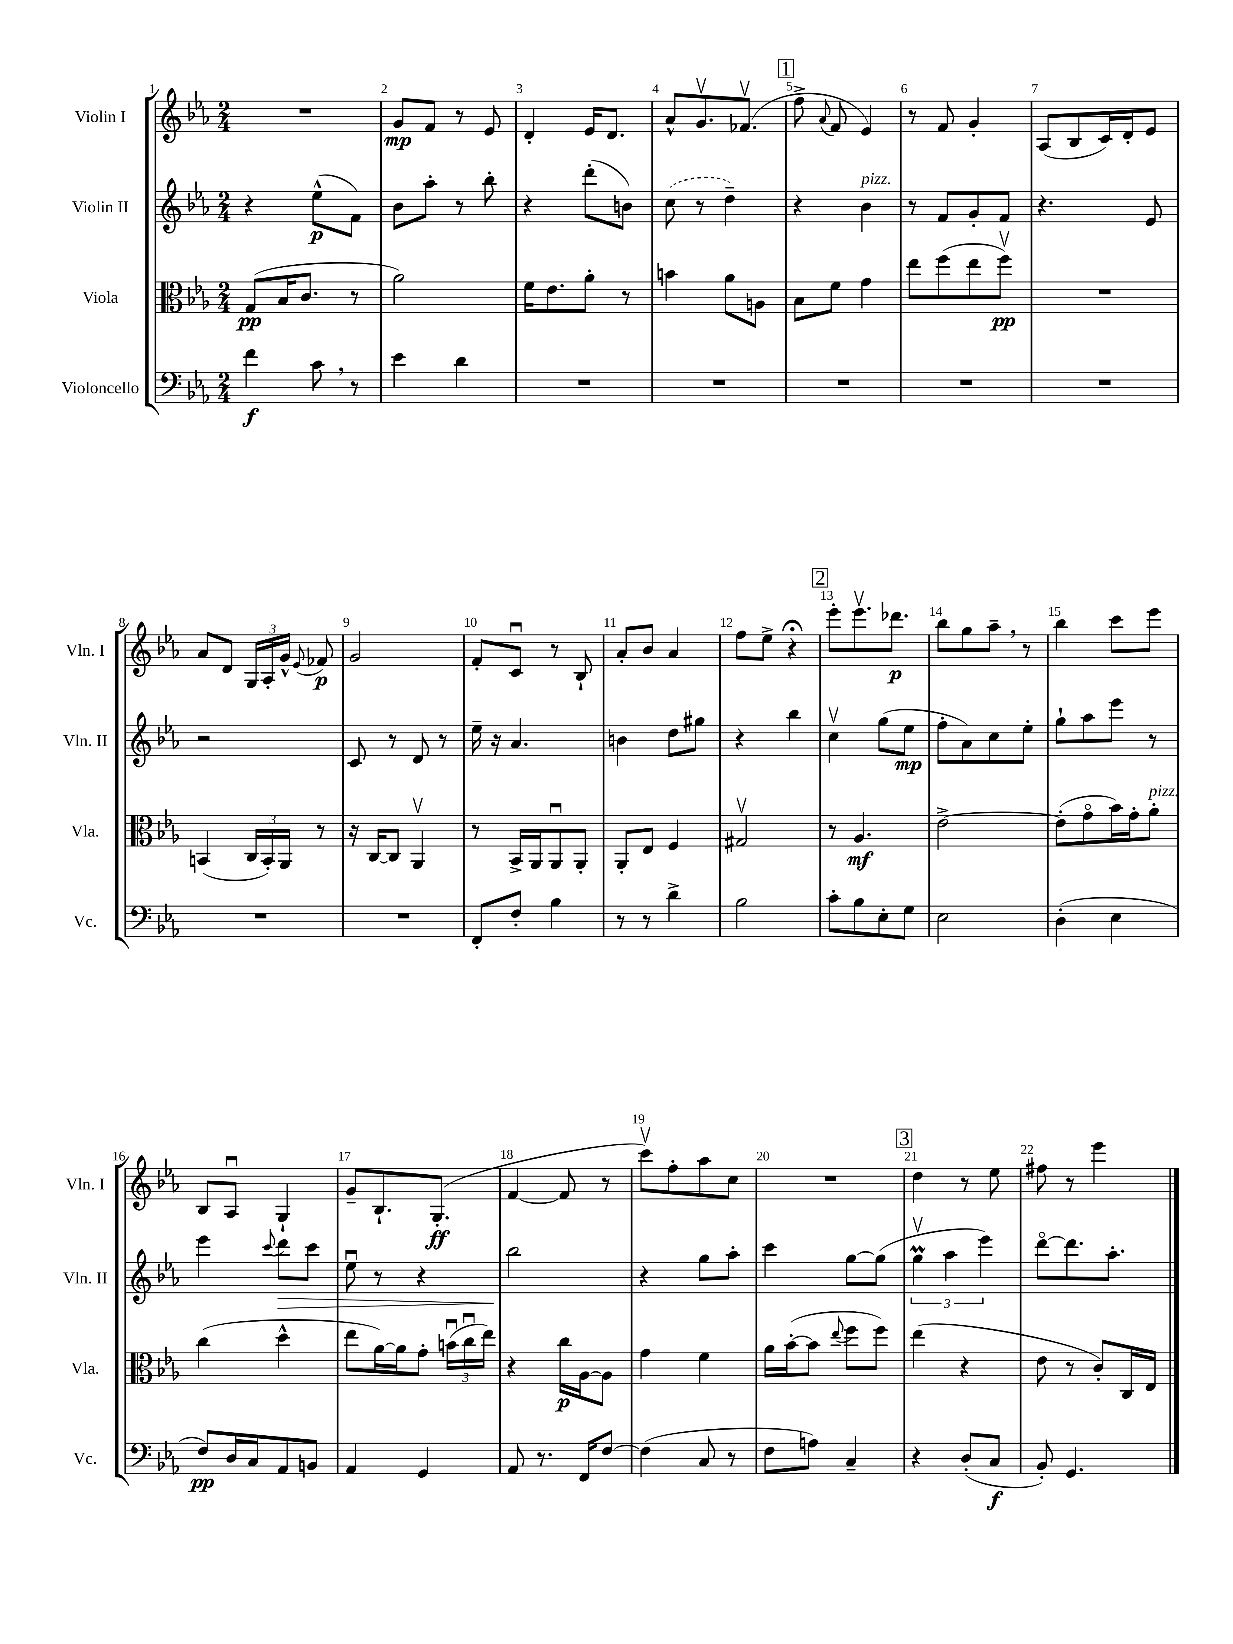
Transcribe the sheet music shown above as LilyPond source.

<<
\new StaffGroup <<
\new Staff = "s0" \with { instrumentName = "Violin I" shortInstrumentName = "Vln. I" } {
    \clef treble \key ees \major \numericTimeSignature \time 2/4
    \autoBeamOff R2 |
    g'8[\mp f'8] r8 ees'8 |
    d'4-. ees'16[ d'8.] |
    aes'8[-^ g'8.\upbow fes'8.]\upbow( |
    \mark \markup { \box "1" } f''8-> \appoggiatura { aes'8 } f'8 ees'4) |
    r8 f'8 g'4-. |
    aes8[( bes8 c'16) d'16-. ees'8] |
    aes'8[ d'8] \tuplet 3/2 { g16[ aes16-. g'16]-^ } \appoggiatura { ees'8 } fes'8\p |
    g'2 |
    f'8[-. c'8]\downbow r8 bes8-! |
    aes'8[-. bes'8] aes'4 |
    f''8[ ees''8]-> r4\fermata |
    \mark \markup { \box "2" } ees'''8[-. ees'''8.\upbow des'''8.]\p |
    bes''8[ g''8 aes''8]-- \breathe r8 |
    bes''4 c'''8[ ees'''8] |
    bes8[ aes8]\downbow g4-! |
    g'8[-- bes8.-! g8.]-.\ff( |
    f'4~ f'8 r8 |
    c'''8[\upbow) f''8-. aes''8 c''8] |
    R2 |
    \mark \markup { \box "3" } d''4 r8 ees''8 |
    fis''8 r8 ees'''4 \bar "|." |
}
\new Staff = "s1" \with { instrumentName = "Violin II" shortInstrumentName = "Vln. II" } {
    \clef treble \key ees \major \numericTimeSignature \time 2/4
    \autoBeamOff r4 ees''8[-^\p( f'8]) |
    bes'8[ aes''8]-. r8 bes''8-. |
    r4 d'''8[-.( b'8]) |
    \once \slurDashed c''8( r8 d''4--) |
    \mark \markup { \box "1" } r4 bes'4^\markup { \italic "pizz." } |
    r8 f'8[ g'8-. f'8] |
    r4. ees'8 |
    r2 |
    c'8 r8 d'8 r8 |
    ees''16-- r16 aes'4. |
    b'4 d''8[ gis''8] |
    r4 bes''4 |
    \mark \markup { \box "2" } c''4\upbow g''8[( ees''8]\mp |
    f''8[-. aes'8) c''8 ees''8]-. |
    g''8[-! aes''8 ees'''8] r8 |
    ees'''4 \appoggiatura { c'''8 } d'''8[\> c'''8] |
    ees''8\downbow r8 r4 |
    bes''2\! |
    r4 g''8[ aes''8]-. |
    c'''4 g''8[~ g''8]( |
    \mark \markup { \box "3" } \tuplet 3/2 { g''4\upbow\prall aes''4 ees'''4) } |
    d'''8[~\flageolet d'''8. aes''8.]-. \bar "|." |
}
\new Staff = "s2" \with { instrumentName = "Viola" shortInstrumentName = "Vla." } {
    \clef alto \key ees \major \numericTimeSignature \time 2/4
    \autoBeamOff g8[\pp( bes16 c'8.] r8 |
    aes'2) |
    f'16[ ees'8. aes'8]-. r8 |
    b'4 aes'8[ a8] |
    \mark \markup { \box "1" } bes8[ f'8] g'4 |
    ees''8[ f''8( ees''8 f''8]\upbow\pp) |
    R2 |
    b,4( \tuplet 3/2 { c16[ b,16-.) aes,16] } r8 |
    r16 c16[~ c8] aes,4\upbow |
    r8 bes,16[-> aes,16 aes,8\downbow aes,8]-. |
    aes,8[-. ees8] f4 |
    gis2\upbow |
    \mark \markup { \box "2" } r8 aes4.\mf |
    ees'2~-> |
    ees'8[-.( g'8\flageolet bes'16) g'16-. aes'8]-.^\markup { \italic "pizz." } |
    c''4( d''4-^ |
    ees''8[ aes'16~) aes'16 g'8]-. \tuplet 3/2 { b'16[\downbow( c''16\downbow ees''16]) } |
    r4 c''16[\p aes16~ aes8] |
    g'4 f'4 |
    aes'16[ bes'16~-.( bes'8] \appoggiatura { ees''8 } f''8[ f''8]) |
    \mark \markup { \box "3" } ees''4( r4 |
    ees'8 r8 c'8[-.) c16 ees16] \bar "|." |
}
\new Staff = "s3" \with { instrumentName = "Violoncello" shortInstrumentName = "Vc." } {
    \clef bass \key ees \major \numericTimeSignature \time 2/4
    \autoBeamOff f'4\f c'8 \breathe r8 |
    ees'4 d'4 |
    R2 |
    R2 |
    \mark \markup { \box "1" } R2 |
    R2 |
    R2 |
    R2 |
    R2 |
    f,8[-. f8]-. bes4 |
    r8 r8 d'4-> |
    bes2 |
    \mark \markup { \box "2" } c'8[-. bes8 ees8-. g8] |
    ees2 |
    d4-.( ees4 |
    f8[\pp) d16 c16 aes,8 b,8] |
    aes,4 g,4 |
    aes,8 r8. f,16[ f8]~ |
    f4( c8 r8 |
    f8[ a8]) c4-- |
    \mark \markup { \box "3" } r4 d8[-.( c8]\f |
    bes,8-.) g,4. \bar "|." |
}
>>
>>
\layout { \context { \Score \override BarNumber.break-visibility = ##(#f #t #t) barNumberVisibility = #all-bar-numbers-visible } }
